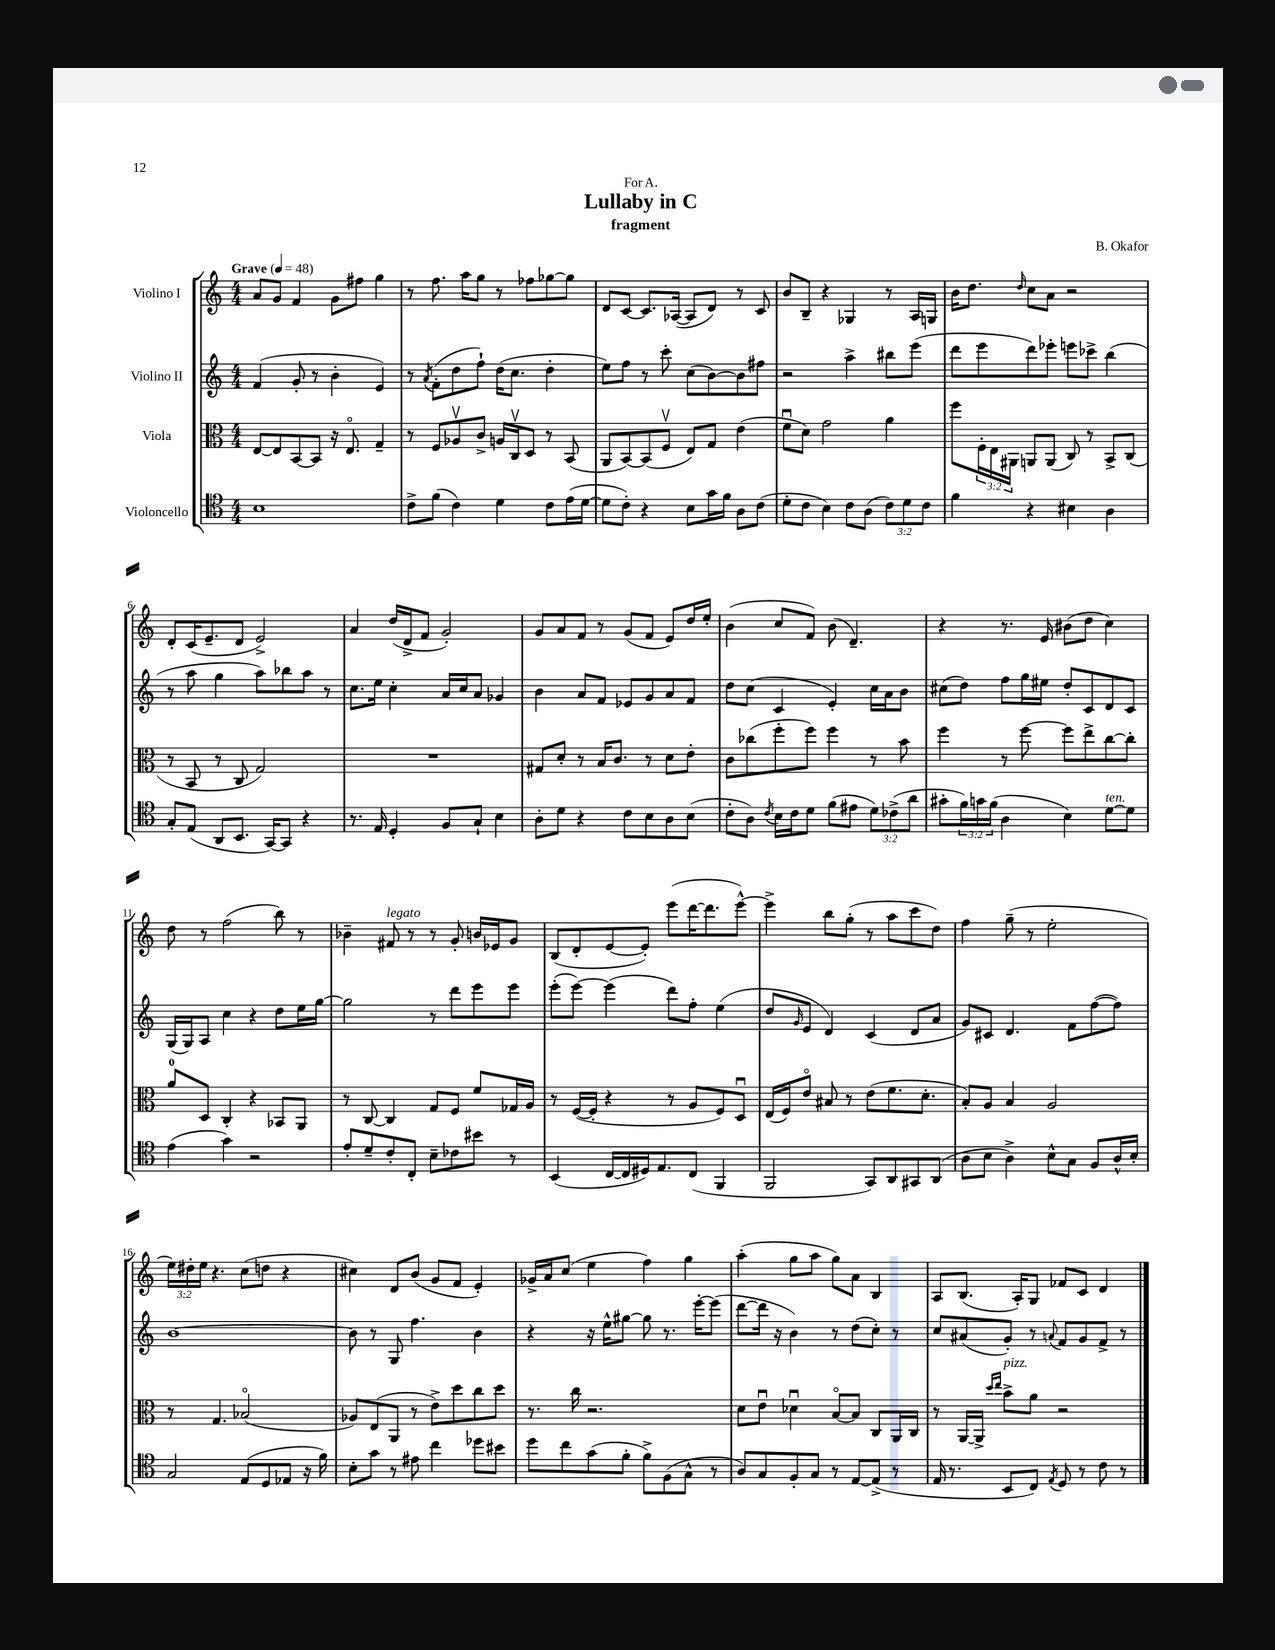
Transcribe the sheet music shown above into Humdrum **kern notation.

**kern	**kern	**kern	**kern
*part4	*part3	*part2	*part1
*staff4	*staff3	*staff2	*staff1
*I"Violoncello	*I"Viola	*I"Violino II	*I"Violino I
*clefC4	*clefC3	*clefG2	*clefG2
*k[]	*k[]	*k[]	*k[]
*M4/4	*M4/4	*M4/4	*M4/4
*MM48	*MM48	*MM48	*MM48
=1	=1	=1	=1
!	!	!	!LO:TX:a:B:t=Grave
1B	[8E/L	(4f/	8a/L
.	8E/]	.	8g/J
.	[8BB/	8g'/	4f/
.	8BB/J]	8r	.
.	16r	4b'\	8g\L
.	8.E/	.	.
.	.	.	8ff#X\J
.	4G~/	4e/)	4gg\
=2	=2	=2	=2
8c^\L	8r	8r	8r
.	.	8qa/	.
(8f\J	8F/L	(8f'\L	8.ff\
4c\)	8A-Xv/	8dd\	.
.	.	.	16aa\KL
.	8c^/J	8ff`\J)	8gg\J
4d\	16An/LL	(16dd\KL	8r
.	16Cv/J	8.cc\J	.
.	8D/J	.	8ff-X\L
8c\L	8r	4dd'\	[8gg-X\
(16e\L	(8BB/	.	8gg-\J]
[16d\JJ	.	.	.
=3	=3	=3	=3
8d\L]	8AA/L	8ee\L)	8d/L
8c'\J)	[8BB/)	8ff\J	[8c/J
4r	(8BB/]	8r	8.c/L]
.	8Fv/J	8ccc'\	.
.	.	.	([16A-X/Jk
8B\L	8E/L)	(8cc\L	8A-/L]
16g\L	8G/J	[8b\)	8d/J)
16f\JJ	.	.	.
8A\L	(4e\	8b\]	8r
(8c\J	.	8ff#X\J	8c/
=4	=4	=4	=4
8d'\L	8fu\L	2r	8b/L
8c\J	8d\J)	.	8B~/J
4B\)	2g\	.	4r
8c\L	.	4aa^\	4G-X/
(8A\J	.	.	.
12c\L)	4a\	8bb#X\L	8r
12d\	.	.	.
.	.	(8eee\J	16A/LL
12c\J	.	.	.
.	.	.	16Gn/JJ
=5	=5	=5	=5
4f\	8ff\L	8ddd\L	16b\KL
.	.	.	8.dd\J
.	24F'\L	8eee\	.
.	24E\	.	.
.	24AA#X\JJ	.	.
.	.	.	16qqdd/
4r	8AAn/L	8ddd\)	8cc\L
.	(8AA/J	8eee-X'\J	8a\J
4B#X\	8C/)	8eeen\L	2r
.	8r	8ccc-X^\J	.
4A\	8BB^/L	(4bb\	.
.	(8C/J	.	.
!!LO:LB:g=z
=6	=6	=6	=6
8G'/L	8r	8r	8d'/L
(8E/J	8BB/	8aa\	(16c/K
.	.	.	8.e~/
8AA/L	8r	4gg\	.
8.BB/J	8C/	.	8d/J
.	2G/)	8aa\L)	2e^/)
[16GG/KL)	.	.	.
8GG/J]	.	8bb-X\	.
4r	.	8aa\J	.
.	.	8r	.
=7	=7	=7	=7
8.r	1r	8.cc\L	4a/
16E/	.	16ee\Jk	.
4D'/	.	4cc'\	(16dd/LL
.	.	.	16d^/J
.	.	.	8f/J
8F/L	.	16a/LL	2g'/)
.	.	16cc/J	.
8G`/J	.	8a/J	.
4B\	.	4g-X/	.
=8	=8	=8	=8
8A'\L	8G#X/L	4b\	8g/L
8d\J	8d'/J	.	8a/
4r	8r	8a/L	8f/J
.	16B/KL	8f/J	8r
.	8.c/J	.	.
8c\L	.	8e-X/L	(8g/L
8B\	8r	8g/	8f/J
8A\	8d\L	8a/	8e/L)
(8B\J	8e'\J	8f/J	16dd/L
.	.	.	16ee'/JJ
=9	=9	=9	=9
8c'\L	8c\L	8dd\L	(4b\
8A\J)	(8cc-X\	(8cc\J	.
8qc/	.	.	.
16B\LL	8ff'\	4c/	8cc/L
16c\J	.	.	.
8d\J	8ff\J)	.	8f/J)
(8f\L	4ff\	4e'/)	(8b\
8e#X\J	.	.	4.d~/)
12d\L)	8r	16cc\LL	.
.	.	16a\J	.
(12c-X^\	.	.	.
.	8b\	8b\J	.
12a\J	.	.	.
=10	=10	=10	=10
8g#X'\L	4ff\	(8cc#X\L	4r
24f\L)	.	8dd\J)	.
24gn\	.	.	.
(24f\JJ	.	.	.
4A\	8r	8ff\L	8.r
.	[8ff\	16gg\L	.
.	.	16ee#X\JJ	16e/
4B\)	8ff\L]	8dd'/L	(8b#X\L
.	8ee^\	8c/	8dd\J
!LO:TX:a:i:t=ten.	!	!	!
[8d\L	[8cc\	8d/	4cc\)
8d\J]	8cc'\J]	8c/J	.
!!LO:LB:g=z
=11	=11	=11	=11
(4e\	8a/L	(16G/LL	8dd\
.	.	16G/J)	.
.	8D/J	8A/J	8r
4g\)	4C'/	4cc\	(2ff\
2r	4r	4r	.
.	8BB-X/L	8dd\L	8bb\)
.	8AA/J	16ee\L	8r
.	.	[16gg\JJ	.
=12	=12	=12	=12
8e'/L	8r	2gg\]	4b-X~\
8d~/	[8C/	.	.
!	!	!	!LO:TX:a:i:t=legato
8c'/	4C/]	.	8f#X/
8C'/J	.	.	8r
8B~\L	8G/L	8r	8r
8c-X\	8F/J	8ddd\L	8g'/
8b#X\J	8f/L	8eee\	16bn/LL
.	.	.	16e-X/J
8r	16G-X/L	8eee\J	8g/J
.	16A/JJ	.	.
=13	=13	=13	=13
(4BB/	8r	(8eee'\L	(8B/L
.	([16F/LL	[8eee\J)	8d'/
.	16F'/JJ]	.	.
[16C/LL	4r	(4eee\]	[8e/
16C/]	.	.	.
16D#X/J)	.	.	8e'/J])
8.E/	.	.	.
.	8r	8ddd\L)	(8eee\L
(8C/J	8A/L	8ff'\J	[16ddd\K
.	.	.	8.ddd\]
4FF/	8F/)	(4ee\	.
.	8Du/J	.	[8eee^^\J)
=14	=14	=14	=14
2FF/	(16E/LL	8dd/L	4eee^\]
.	16F/J)	.	.
.	.	16qqg/	.
.	8e/J	8e/J	.
.	8B#X/	4d/)	8bb\L
.	8r	.	(8gg'\J
8GG/L)	(8e\L	(4c/	8r
8AA/	8.f\	.	8aa\L
8GG#X/	.	8d/L	8ccc\
.	8.d'\J	.	.
(8AA/J	.	8a/J	8dd\J)
=15	=15	=15	=15
8A\L	8B'/L)	8g/L)	4ff\
8B\J	8A/J	8c#X/J	.
4A^\)	4B/	4.d/	(8gg~\
.	.	.	8r
8B^^\L	2A/	.	2ee'\
8G\J	.	8f\L	.
8F/L	.	([8ff\	.
16A^^/L	.	8ff\J])	.
16B'/JJ	.	.	.
!!LO:LB:g=z
=16	=16	=16	=16
2G/	8r	[1b	24ee\LL)
.	.	.	24dd#X'\
.	.	.	24ee\JJ
.	4.G/	.	4.r
(8E/L	(2B-X/	.	(8cc\L
8D/	.	.	8ddn\J
8E-X/J	.	.	4r
16r	.	.	.
16f\)	.	.	.
=17	=17	=17	=17
8B'\L	8A-X/L)	8b\]	4cc#X\)
8g\J	(8E/	8r	.
8r	8AA/J	8G/	8d/L
8e#X\	8r	4.ff\	(8b/J
4cc\	8e^\L)	.	8g/L
.	8dd\	.	8f/J
8dd-X\L	8cc\	4b\	4e'/)
8b#X\J	8dd\J	.	.
=18	=18	=18	=18
8dd\L	8.r	4r	16g-X^/LL
.	.	.	16a/J
8cc\	.	.	(8cc/J
.	16cc\	.	.
(8g\	2.r	16r	4ee\
.	.	16ee^^\KL	.
8f'\J	.	[8gg#X\J	.
8f^\L)	.	8gg#\]	4ff\)
(8F\	.	8.r	.
8G^^\J	.	.	4gg\
.	.	[16eee'\KL	.
8r	.	(8eee\J]	.
=19	=19	=19	=19
8A/L)	8d\L	[8ddd\L	(4aa'\
8G/	8eu\J	16ddd\Jk]	.
.	.	16r	.
8F'/	4d-Xu\	4b\)	8gg\L
8G/J	.	.	8aa\J
8r	[8B/L	8r	8gg\L)
[8E/L	8B/J]	(8dd\L	8a\J
(8E^/J]	8C/L	8cc'\J)	4B/
8r	16AA/L	8r	.
.	16C/JJ	.	.
=20	=20	=20	=20
16E/	8r	8cc/L	8A/L
8.r	.	.	.
.	[16AA/LL	(8a#X/	(8.B/J
.	16AA^/JJ]	.	.
.	16qqdd/LL	.	.
.	16qqee/JJ	.	.
!	!LO:TX:a:i:t=pizz.	!	!
8BB/L	8b^\L	8g'/J)	.
.	.	.	16A'/KL)
8C/J)	8a\J	8r	8G/J
8qE/	.	8qqan/	.
8D/	2r	8f/L	8f-X/L
8r	.	8g/	8c/J
8c\	.	8f^/J	4d/
8r	.	8r	.
==	==	==	==
*-	*-	*-	*-
